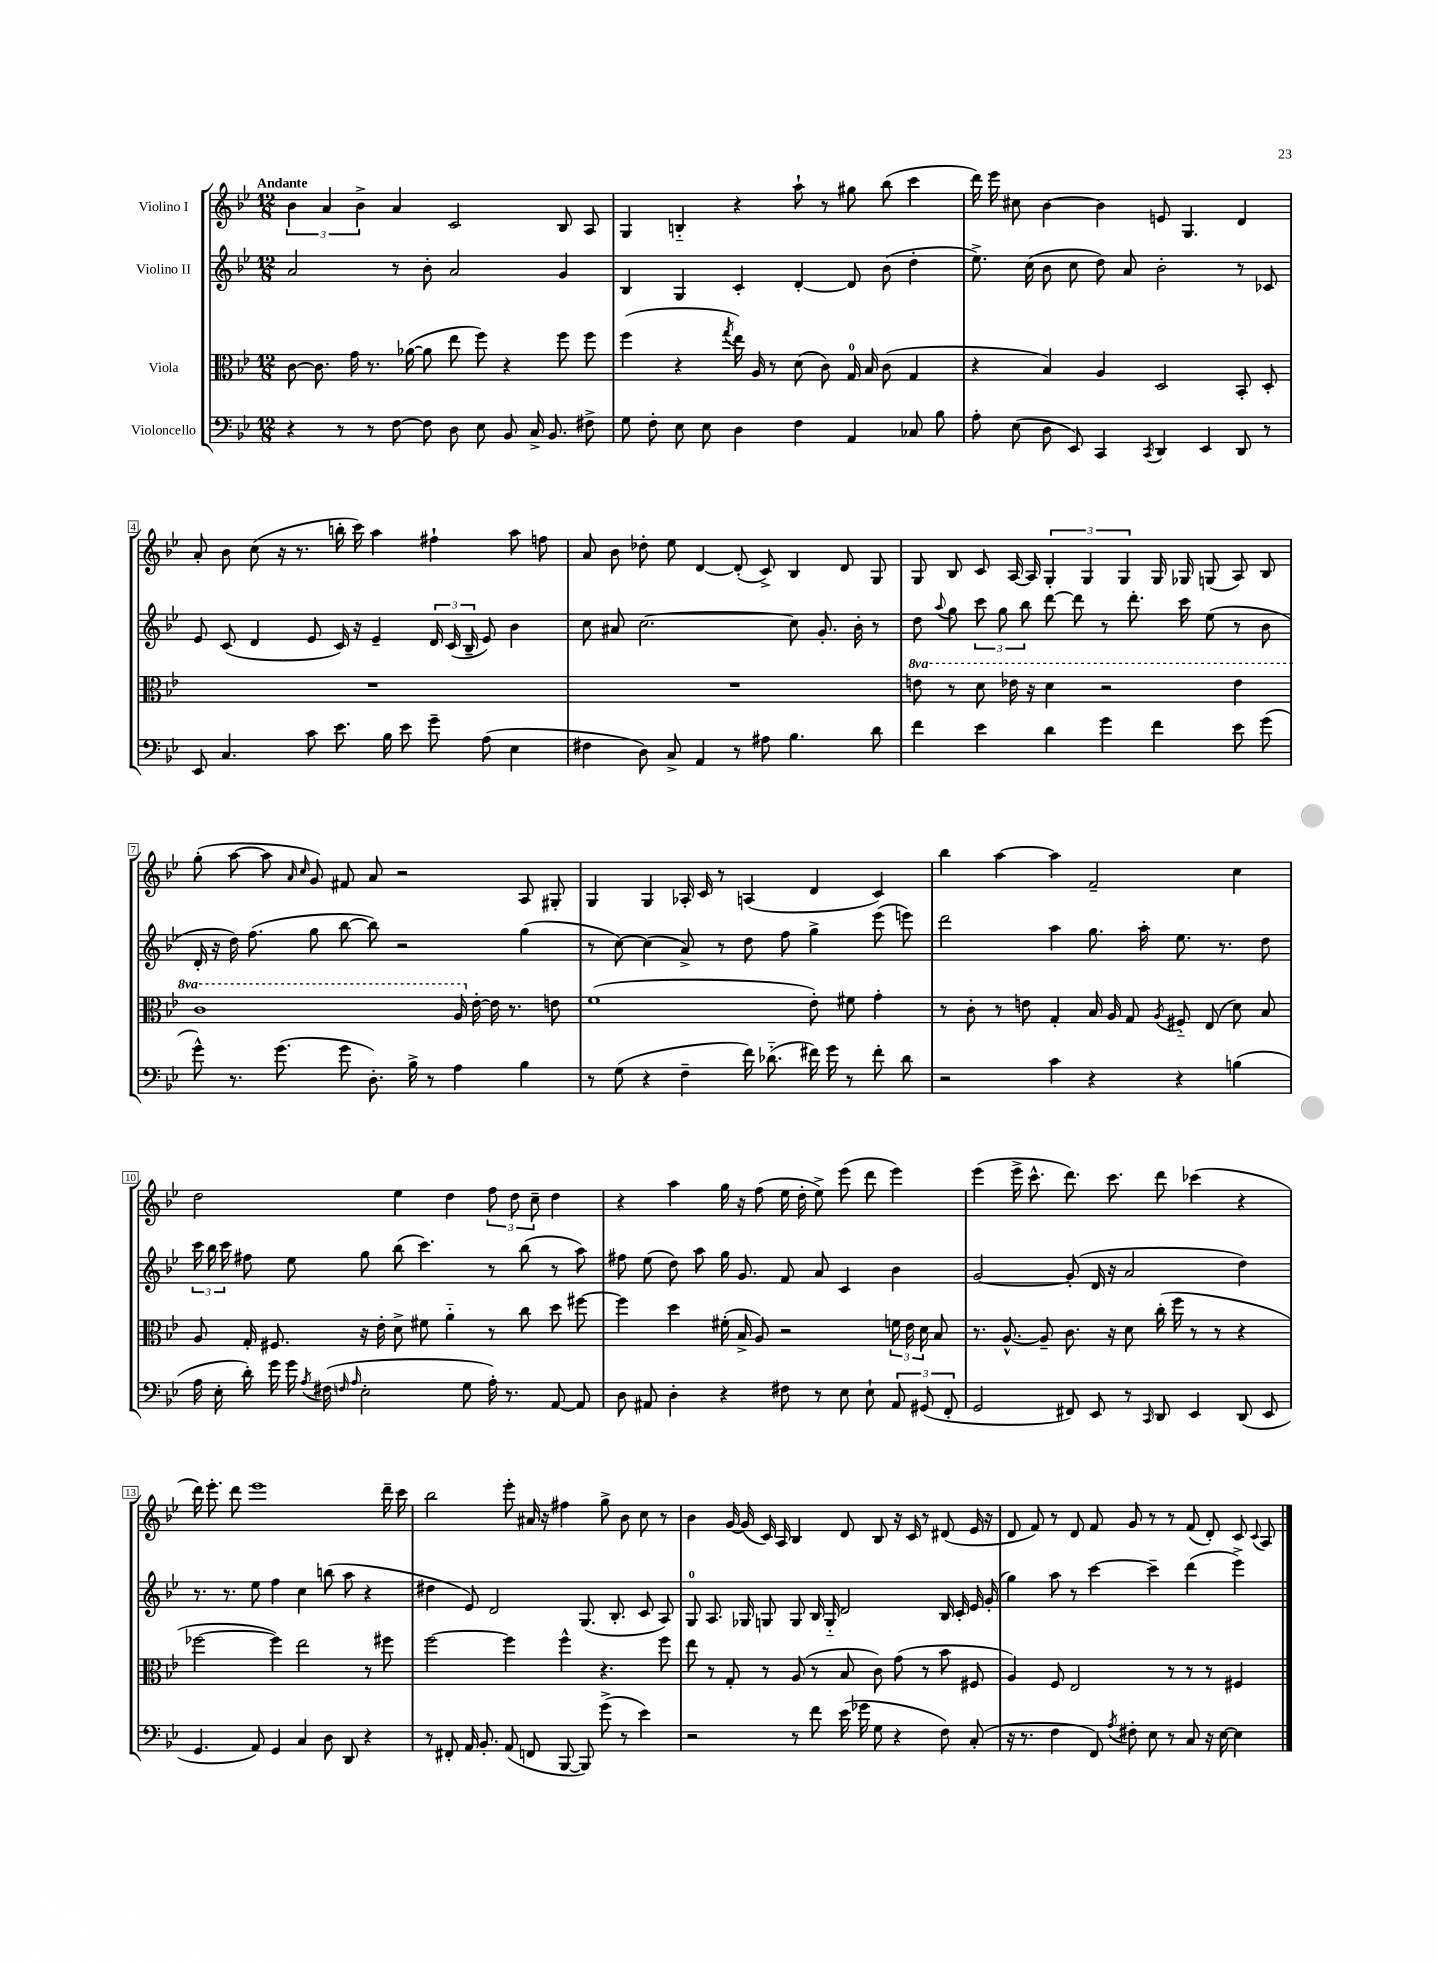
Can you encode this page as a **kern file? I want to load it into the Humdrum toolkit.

**kern	**kern	**kern	**kern
*staff4	*staff3	*staff2	*staff1
*clefF4	*clefC3	*clefG2	*clefG2
*k[b-e-]	*k[b-e-]	*k[b-e-]	*k[b-e-]
*M12/8	*M12/8	*M12/8	*M12/8
4r	[8c\	2a/	6b-\
.	8.c\]	.	.
.	.	.	6a/
8r	.	.	.
.	16g\	.	.
.	.	.	6b-^\
8r	8.r	.	.
[8F\	.	8r	4a/
.	([16a-\	.	.
8F\]	8a-\]	8b-'\	.
8D\	8ee-\	2a/	2c/
8E-\	8ff\)	.	.
8BB-/	4r	.	.
16C^/	.	.	.
8.BB-/	.	.	.
.	8ff\	4g/	8B-/
8F#^\	8ff\	.	8A/
=	=	=	=
8G\	(4ff\	4B-/	4G/
8F'\	.	.	.
8E-\	4r	4G/	4B'~/
8E-\	.	.	.
.	8qgg/	.	.
4D\	16ee-\)	4c'/	4r
.	16A/	.	.
.	8r	.	.
4F\	(8d\	[4d'/	8aa`\
.	8c\)	.	8r
4AA/	16G/	8d/]	8gg#\
.	16B-/	.	.
.	(8c\	(8b-\	(8bb-\
8C-/	4G/	4dd'\	4ccc\
8B-\	.	.	.
=	=	=	=
8A'\	4r	8.ee-^\)	16ddd\)
.	.	.	16eee-\
(8E-\	.	.	8cc#\
.	.	(16cc\	.
8D\	4B-/)	8b-\	[4b-\
8EE-/)	.	8cc\	.
4CC/	4A/	8dd\)	4b-\]
.	.	8a/	.
8qCC/	.	.	.
4DD/	2D/	2b-'\	8e/
.	.	.	4.G/
4EE-/	.	.	.
8DD/	8BB-'/	8r	4d/
8r	8D'/	8c-/	.
=	=	=	=
8EE-/	1.r	8e-/	8a'/
4.C/	.	(8c/	8b-\
.	.	4d/	(8cc\
.	.	.	16r
.	.	.	8.r
8c\	.	8e-/	.
8.e-\	.	16c/)	16bb'\
.	.	16r	16ccc\)
.	.	4e-~/	4aa\
16B-\	.	.	.
8e-\	.	.	.
8g~\	.	24d/	4ff#`\
.	.	(24c/	.
.	.	24B-~/	.
(8A\	.	8e-/)	.
4E-\	.	4b-\	8aa\
.	.	.	8ff\
=	=	=	=
4F#\	1.r	8cc\	8a/
.	.	8a#/	8b-\
8D\)	.	[2.cc\	8dd-'\
8C^/	.	.	8ee-\
4AA/	.	.	[4d/
8r	.	.	(8d'/]
8A#\	.	.	8c^/)
4.B-\	.	8cc\]	4B-/
.	.	8.g'/	.
.	.	.	8d/
.	.	16b-'\	.
8d\	.	8r	8G/
=	=	=	=
4f\	8ee\	8dd\	8G/
.	.	8qqaa/	.
.	8r	8gg\	8B-/
4e-\	8dd\	12ccc\	8c/
.	.	12gg\	.
.	16ee-\	.	[16A/
.	.	12bb-\	.
.	16r	.	16A/]
4d\	4dd\	[8ddd\	6G'/
.	.	8ddd\]	.
.	.	.	6G/
4g\	2r	8r	.
.	.	.	6G/
.	.	8.ddd'\	.
4f\	.	.	16G/
.	.	16ccc\	16G-/
.	.	(8ee-\	(8G/
8e-\	4ee-\	8r	8A/)
(8g\	.	8b-\	8B-/
=	=	=	=
8g^^\)	1cc	16d'/	(8gg'\
.	.	16r	.
8.r	.	16dd\)	[8aa\
.	.	(8.ff\	.
.	.	.	8aa\]
(8.g\	.	.	.
.	.	.	16qqa/
.	.	.	16qqcc/
.	.	8gg\	8g/)
8g\	.	[8bb-\	8f#/
8.D'\)	.	8bb-\])	8a/
.	.	2r	2r
16B-^\	.	.	.
8r	.	.	.
4A\	16a/	.	.
.	[16e-'\	.	.
.	16e-\]	.	.
.	8.r	.	.
4B-\	.	(4gg\	8A/
.	8e\	.	8G#'/
=	=	=	=
8r	(1f	8r	4G/
(8G\	.	[8cc\)	.
4r	.	(4cc\]	4G/
4F~\	.	8a^/)	16A-'/
.	.	.	16c/
.	.	8r	8r
16f\)	.	8dd\	(4A/
(8.d-'~\	.	.	.
.	.	8ff\	.
16f#\)	8e-'\)	4gg^\	4d/
16g\	.	.	.
8r	8f#\	.	.
8f#'\	4g'\	(8eee-\	4c/)
8d-\	.	8eee\)	.
=	=	=	=
2r	8r	2ddd\	4bb-\
.	8c'\	.	.
.	8r	.	[4aa\
.	8e\	.	.
4c\	4G'/	4aa\	4aa\]
4r	16B-/	8.gg\	2f~/
.	16A/	.	.
.	8G/	.	.
.	.	16aa'\	.
.	8qA/	.	.
4r	8F#'~/	8.ee-\	.
.	(8E-/	.	.
.	.	8.r	.
(4B\	8d\)	.	4cc\
.	8B-/	8dd\	.
=	=	=	=
16A\	8A/	24ccc\	2dd\
.	.	24bb-\	.
16E-'\	.	.	.
.	.	24ccc\	.
16d'\)	16G'/	8ff#\	.
16g\	8.F#/	.	.
16g\	.	8ee-\	.
8qA/	.	.	.
(16F#\	.	.	.
16qqF/	.	.	.
16qqA/	.	.	.
2E-'\	16r	8gg\	.
.	16e-'\	.	.
.	8d^\	(8bb-\	4ee-\
.	8f#\	4.ccc\)	.
.	4a'~\	.	4dd\
8G\	.	.	.
16A'\)	8r	8r	12ff\
8.r	.	.	.
.	.	.	12dd\
.	8cc\	(8bb-\	.
.	.	.	12cc~\
[8AA/	8dd\	8r	4dd\
8AA/]	[8ff#\	8aa\)	.
=	=	=	=
8D\	4ff#\]	8ff#\	4r
8AA#/	.	(8ee-\	.
4D'\	4dd\	8dd\)	4aa\
.	.	8aa\	.
4r	(16f#'\	16gg\	16gg\
.	16B-^/	8.g/	16r
.	8A/)	.	(8ff\
8F#\	2r	8f/	16ee-\
.	.	.	16dd'\
8r	.	8a/	8ee-^\)
8E-\	.	4c/	(8eee-\
8E-`\	.	.	8ddd\
12AA#/	24f\	4b-\	4eee-\)
.	24e-\	.	.
(12GG#/	24d\	.	.
.	8B-/	.	.
12FF'/	.	.	.
=	=	=	=
2GG/	8.r	[2g/	(4eee-\
.	[8.A^^/	.	.
.	.	.	16eee-^\
.	.	.	8.ccc^^\
.	8A~/]	.	.
8FF#/)	8.c\	(8g'/]	8.ddd\)
8EE-/	.	16d/	.
.	16r	16r	8.ccc\
8r	8d\	2a/	.
16qqCC/	.	.	.
8DD/	(16cc'\	.	8ddd\
.	16ff\	.	.
4EE-/	8r	.	(4ccc-\
.	8r	.	.
(8DD/	4r	4dd\)	4r
8EE-/	.	.	.
=	=	=	=
4.GG/	[2ff-\	8.r	16ddd\)
.	.	.	8.eee-'\
.	.	8.r	.
.	.	.	8ddd\
8AA/)	.	8ee-\	1eee-
4GG/	4ff-\])	4ff\	.
4C/	2ee-\	4cc\	.
8D\	.	(8bb\	.
8DD/	.	8aa\	.
4r	8r	4r	.
.	8ff#\	.	16ddd~\
.	.	.	16ccc\
=	=	=	=
8r	[2ff\	4dd#\	2bb-\
8FF#'/	.	.	.
16AA/	.	8e-/)	.
8.BB-'/	.	.	.
.	.	2d/	.
(8AA/	4ff\]	.	8eee-'\
8FF/	.	.	16a#/
.	.	.	16r
[8BBB-/	4ff^^\	.	4ff#\
8BBB-/])	.	(8.G/	.
(8g^\	4.r	.	8gg^\
.	.	8.B-'/	.
8r	.	.	8b-\
4e-\)	.	8c/	8cc\
.	8ff\	8A/)	8r
=	=	=	=
2r	8ee-\	8G/	4b-\
.	8r	8.A/	.
.	8G'/	.	[16g/
.	.	16G-/	(16g/]
.	8r	8G/	16c/)
.	.	.	16A/
8r	(8A/	8G/	4B-/
8f\	8r	16B-/	.
.	.	16G'~/	.
(16e-\	8B-/	2d/	8d/
16g-\	.	.	.
8G\	8c\)	.	8B-/
4r	(8g\	.	16r
.	.	.	16c/
.	8r	.	8r
8F\)	8b-\	16B-/	(8d#/
.	.	16c'/	.
(8C'/	8F#/	16e-/	16e-/
.	.	(16g'/	16r
=	=	=	=
16r	4A/)	4gg\)	8d/
8.r	.	.	.
.	.	.	8f/)
4F\	8F/	8aa\	8r
.	2E-/	8r	8d/
8FF/)	.	[4ccc\	8f/
8qA/	.	.	.
8F#'\	.	.	8g/
8E-\	.	4ccc~\]	8r
8r	8r	.	8r
8C/	8r	(4ddd\	(8f/
16r	8r	.	8d'/)
[16E-\	.	.	.
4E-\]	4F#/	4eee-^\)	8c/
.	.	.	8qqc/
.	.	.	8A/
==	==	==	==
*-	*-	*-	*-
